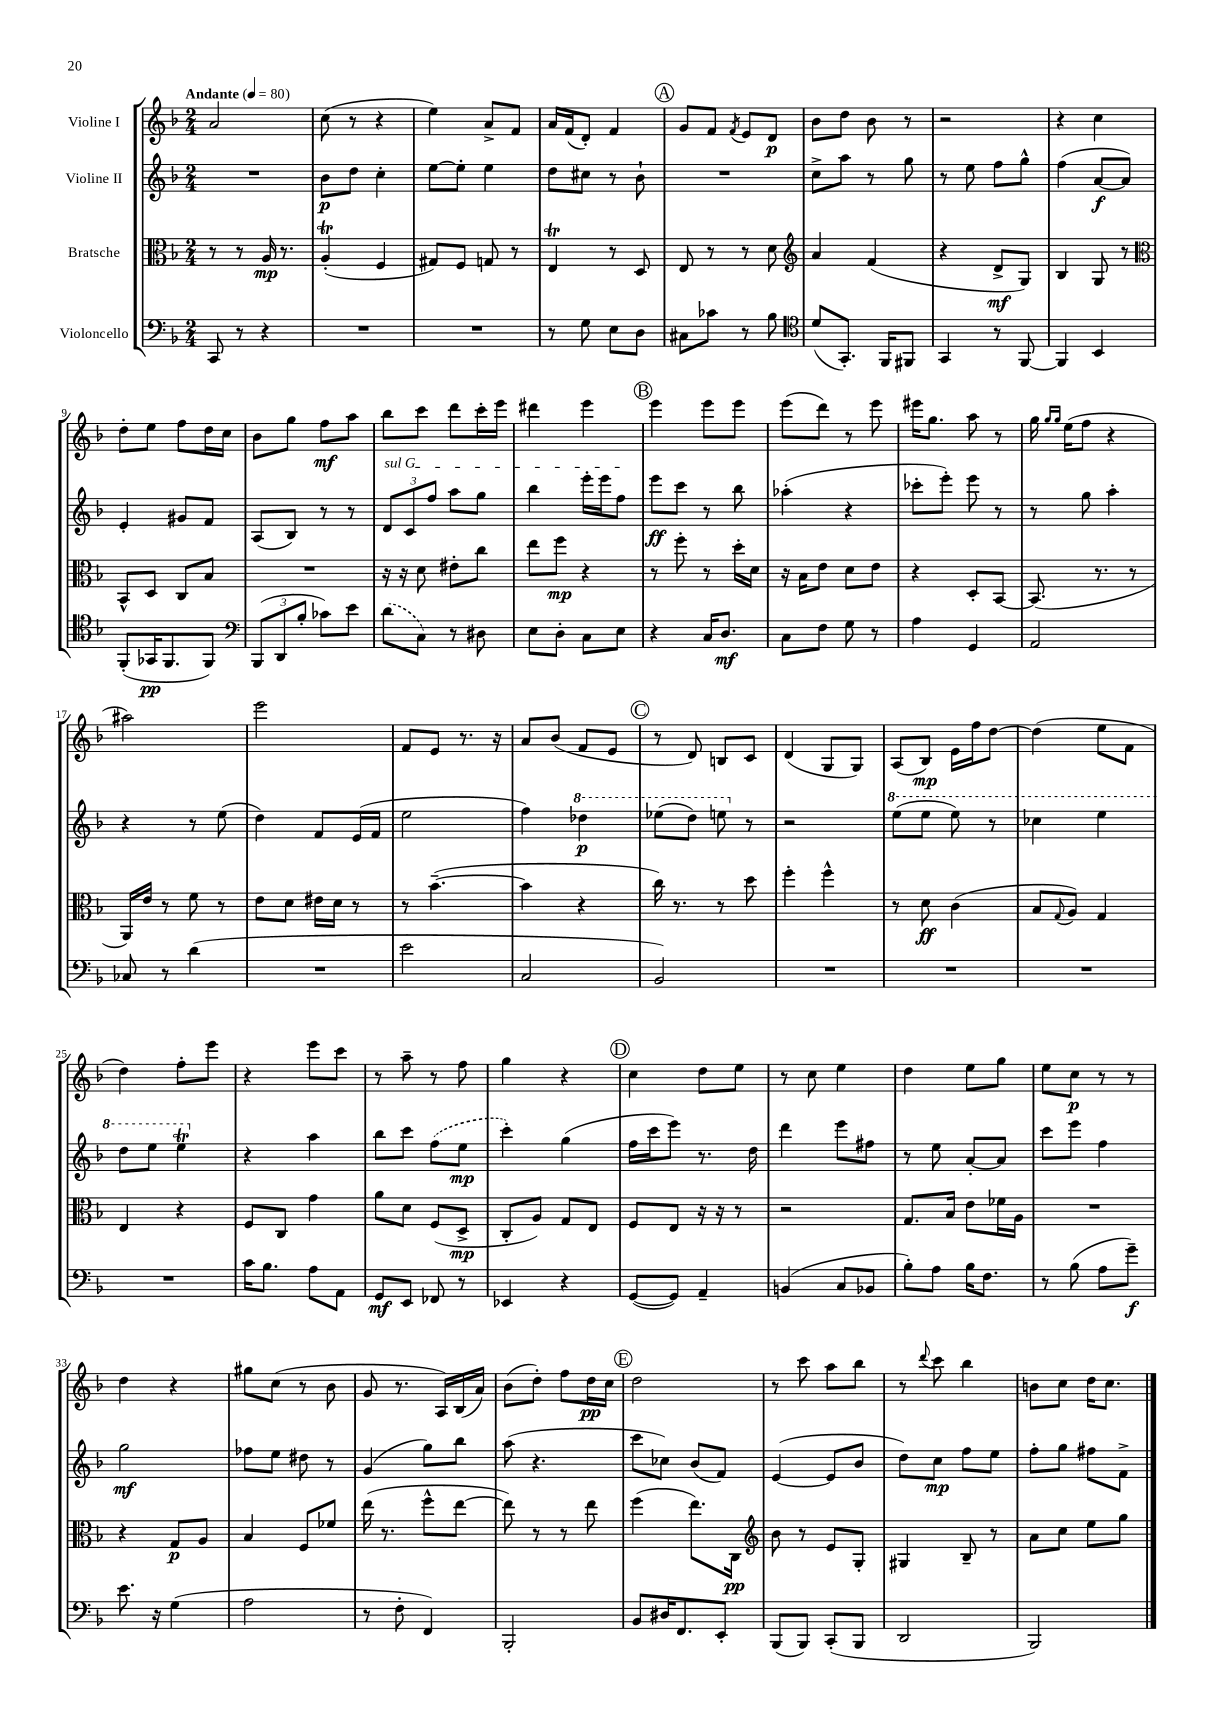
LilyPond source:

<<
\new StaffGroup <<
\new Staff = "s0" \with { instrumentName = "Violine I" } {
    \clef treble \key f \major \numericTimeSignature \time 2/4 \tempo "Andante" 4 = 80
    a'2 |
    c''8( r8 r4 |
    e''4) a'8-> f'8 |
    a'16 f'16( d'8-.) f'4 |
    \mark \markup { \circle "A" } g'8 f'8 \acciaccatura { f'8 } e'8 d'8\p |
    bes'8 d''8 bes'8 r8 |
    r2 |
    r4 c''4 |
    d''8-. e''8 f''8 d''16 c''16 |
    bes'8 g''8 f''8\mf a''8 |
    bes''8 c'''8 d'''8 c'''16-. e'''16 |
    dis'''4 e'''4 |
    \mark \markup { \circle "B" } e'''4 e'''8 e'''8 |
    e'''8( d'''8) r8 e'''8 |
    eis'''16 g''8. a''8 r8 |
    g''16 \grace { g''16 g''16 } e''16( f''8 r4 |
    ais''2) |
    e'''2 |
    f'8 e'8 r8. r16 |
    a'8 bes'8( f'8 e'8 |
    \mark \markup { \circle "C" } r8 d'8) b8 c'8 |
    d'4( g8 g8) |
    a8( bes8\mp) e'16 f''16 d''8~ |
    d''4( e''8 f'8 |
    d''4) f''8-. e'''8 |
    r4 e'''8 c'''8 |
    r8 a''8-- r8 f''8 |
    g''4 r4 |
    \mark \markup { \circle "D" } c''4 d''8 e''8 |
    r8 c''8 e''4 |
    d''4 e''8 g''8 |
    e''8 c''8\p r8 r8 |
    d''4 r4 |
    gis''8 c''8( r8 bes'8 |
    g'8 r8. a16) bes16( a'16) |
    bes'8( d''8-.) f''8 d''16\pp c''16 |
    \mark \markup { \circle "E" } d''2 |
    r8 c'''8 a''8 bes''8 |
    r8 \appoggiatura { d'''8 } c'''8 bes''4 |
    b'8 c''8 d''16 c''8. \bar "|." |
}
\new Staff = "s1" \with { instrumentName = "Violine II" } {
    \clef treble \key f \major \numericTimeSignature \time 2/4
    R2 |
    bes'8\p d''8 c''4-. |
    e''8~ e''8-. e''4 |
    d''8 cis''8 r8 bes'8-! |
    \mark \markup { \circle "A" } R2 |
    c''8-> a''8 r8 g''8 |
    r8 e''8 f''8 g''8-^ |
    f''4( a'8~\f a'8) |
    e'4-. gis'8 f'8 |
    a8( bes8) r8 r8 |
    \tuplet 3/2 { \once \override TextSpanner.bound-details.left.text = \markup { \italic "sul G" } d'8\startTextSpan c'8 f''8 } a''8 g''8 |
    bes''4 e'''16-. e'''16 f''8\stopTextSpan |
    \mark \markup { \circle "B" } e'''8\ff c'''8 r8 bes''8 |
    aes''4-.( r4 |
    ces'''8-. e'''8-.) e'''8 r8 |
    r8 g''8 a''4-. |
    r4 r8 e''8( |
    d''4) f'8 e'16( f'16 |
    e''2 |
    f''4) \ottava #1 des'''4\p |
    \mark \markup { \circle "C" } ees'''8( d'''8) e'''8 \ottava #0 r8 |
    r2 |
    \ottava #1 e'''8( e'''8 e'''8) r8 |
    ces'''4 e'''4 |
    d'''8 e'''8 e'''4\trill \ottava #0 |
    r4 a''4 |
    bes''8 c'''8 \once \slurDashed f''8( e''8\mp |
    c'''4-.) g''4( |
    \mark \markup { \circle "D" } f''16 c'''16 e'''8) r8. d''16 |
    d'''4 e'''8 fis''8 |
    r8 e''8 a'8~-. a'8 |
    c'''8 e'''8 f''4 |
    g''2\mf |
    fes''8 e''8 dis''8 r8 |
    g'4( g''8) bes''8 |
    a''8( r4. |
    \mark \markup { \circle "E" } c'''8 ces''8) bes'8( f'8) |
    e'4~( e'8 bes'8 |
    d''8) c''8\mp f''8 e''8 |
    f''8-. g''8 fis''8 f'8-> \bar "|." |
}
\new Staff = "s2" \with { instrumentName = "Bratsche" } {
    \clef alto \key f \major \numericTimeSignature \time 2/4
    r8 r8 a16\mp r8. |
    a4-.\trill( f4 |
    gis8) f8 g8 r8 |
    e4\trill r8 d8 |
    \mark \markup { \circle "A" } e8 r8 r8 d'8 |
    \clef treble a'4 f'4( |
    r4 d'8->\mf g8) |
    bes4 g8 r8 |
    \clef alto bes,8-^ d8 c8 bes8 |
    R2 |
    r16 r16 d'8 eis'8-. c''8 |
    e''8 f''8\mp r4 |
    \mark \markup { \circle "B" } r8 f''8-. r8 d''16-. d'16 |
    r16 bes16 e'8 d'8 e'8 |
    r4 d8-. bes,8~ |
    bes,8.( r8. r8 |
    a,16) e'16 r8 f'8 r8 |
    e'8 d'8 eis'16 d'16 r8 |
    r8 bes'4.~--( |
    bes'4 r4 |
    \mark \markup { \circle "C" } c''16) r8. r8 d''8 |
    f''4-. f''4-^ |
    r8 d'8\ff c'4( |
    bes8 \appoggiatura { g8 } a8) g4 |
    e4 r4 |
    f8 c8 g'4 |
    a'8 d'8 f8( d8->\mp |
    c8-. a8) g8 e8 |
    \mark \markup { \circle "D" } f8 e8 r16 r16 r8 |
    r2 |
    g8. bes16 e'8 fes'16 a16 |
    R2 |
    r4 g8\p a8 |
    bes4 f8 fes'8 |
    e''16( r8. f''8-^ e''8~ |
    e''8) r8 r8 e''8 |
    \mark \markup { \circle "E" } f''4( e''8.) c16\pp |
    \clef treble bes'8 r8 e'8 g8-. |
    gis4 bes8-- r8 |
    a'8 c''8 e''8 g''8 \bar "|." |
}
\new Staff = "s3" \with { instrumentName = "Violoncello" } {
    \clef bass \key f \major \numericTimeSignature \time 2/4
    c,8 r8 r4 |
    R2 |
    R2 |
    r8 g8 e8 d8 |
    \mark \markup { \circle "A" } cis8 ces'8 r8 bes8 |
    \clef tenor d'8( g,8.-.) f,16 fis,8 |
    g,4 r8 f,8~ |
    f,4 bes,4 |
    f,8-.( ges,16\pp f,8. f,8) |
    \clef bass \tuplet 3/2 { bes,,8( d,8 bes8-. } ces'8) e'8 |
    \once \slurDashed d'8( c8) r8 dis8 |
    e8 d8-. c8 e8 |
    \mark \markup { \circle "B" } r4 c16 d8.\mf |
    c8 f8 g8 r8 |
    a4 g,4 |
    a,2 |
    ces8 r8 d'4( |
    R2 |
    e'2 |
    c2 |
    \mark \markup { \circle "C" } bes,2) |
    R2 |
    R2 |
    R2 |
    R2 |
    c'16 bes8. a8 a,8 |
    g,8\mf e,8 fes,8 r8 |
    ees,4 r4 |
    \mark \markup { \circle "D" } g,8~( g,8) a,4-- |
    b,4( c8 bes,8 |
    bes8-.) a8 bes16 f8. |
    r8 bes8( a8 g'8--\f) |
    e'8. r16 g4( |
    a2 |
    r8 f8-. f,4) |
    bes,,2-. |
    \mark \markup { \circle "E" } bes,8 dis16 f,8. e,8-. |
    bes,,8( bes,,8) c,8-.( bes,,8 |
    d,2 |
    bes,,2) \bar "|." |
}
>>
>>
